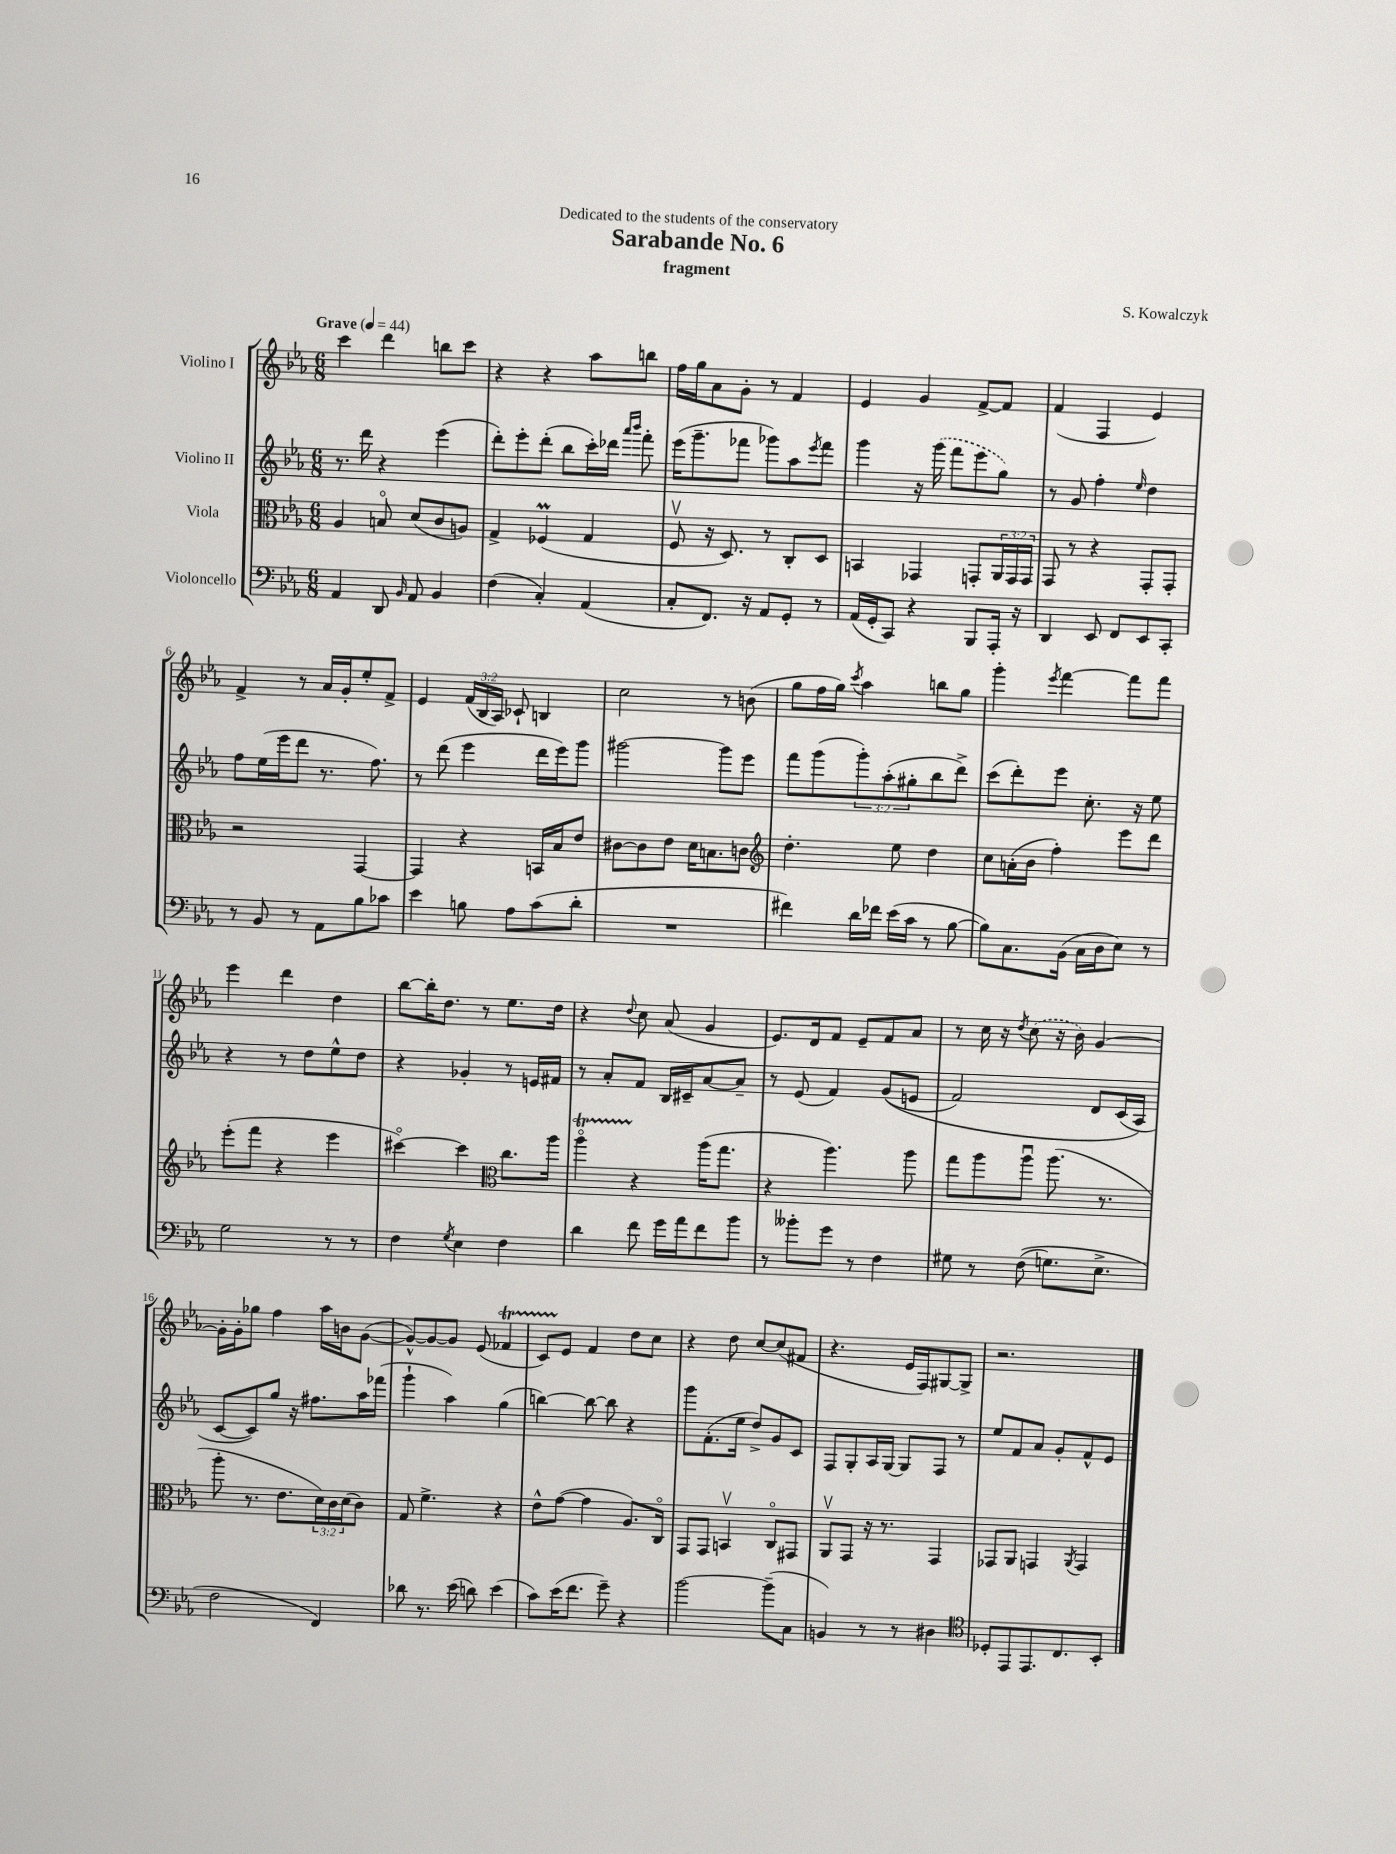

**kern	**kern	**kern	**kern
*staff4	*staff3	*staff2	*staff1
*clefF4	*clefC3	*clefG2	*clefG2
*k[b-e-a-]	*k[b-e-a-]	*k[b-e-a-]	*k[b-e-a-]
*M6/8	*M6/8	*M6/8	*M6/8
*MM44	*MM44	*MM44	*MM44
4AA-/	4A-/	8.r	4ccc\
.	.	16ddd\	.
8DD/	8Bo/	4r	4ddd\
16qqBB-/	.	.	.
8AA-/	(8d/L	.	.
4BB-/	8c/	(4eee-\	8bb\L
.	8A/J)	.	8ccc\J
=	=	=	=
(4F\	4G^/	8ddd'\L)	4r
.	.	8eee-'\	.
4C'/)	(4F-/	(8ddd'\J	4r
.	.	8bb-\L	.
(4AA-/	4G/	16ccc'\L)	8aa-\L
.	.	16ddd-\JJ	.
.	.	16qqaaa-/LL	.
.	.	16qqbbb-/JJ	.
.	.	8fff'\	8bb\J
=	=	=	=
8C'/L	8Fv/	(16eee-\LK	16ff\LL
.	.	8.ggg~\	16gg\J
8.FF/J)	16r	.	8a-\
.	8.D/)	.	.
.	.	8fff-\J	8g'\J
16r	.	.	.
8AA-/L	8r	8ggg-\L)	8r
8GG'/J	8C'/L	8aa-\	4f/
.	.	8qeee-/	.
8r	8D/J	8fff-\J	.
=	=	=	=
(16AA-/LL	4BB/	4ggg\	4e-/
16GG'/J	.	.	.
8CC/J)	.	.	.
4r	4GG-/	16r	4g/
.	.	(16ggg\	.
.	.	8fff\L	.
8BBB-/L	8GG'/L	8eee-\	[8f^/L
16AAA-'/Jk	24AA-/L	8gg\J)	8f/]J
.	24GG/	.	.
16r	.	.	.
.	24GG/JJ	.	.
=	=	=	=
4DD/	8GG/	8r	(4f/
.	8r	8g/	.
8EE-/	4r	4ff'\	4F/
8FF/L	.	.	.
.	.	16qqee-/	.
8EE-/	8GG'/L	4dd\	4e-/)
8CC'/J	8GG'/J	.	.
=	=	=	=
8r	2r	8ff\L	4f^/
8BB-/	.	(16ee-\L	.
.	.	16eee-\J	.
8r	.	8ddd\J	8r
8AA-\L	.	8.r	16a-/LL
.	.	.	16g'/J
8B-\	[4GG/	.	8ee-'/
.	.	8.ff\)	.
8c-\J	.	.	8f^/J
=	=	=	=
4e-\	4GG/]	8r	4e-/
.	.	(8ddd\	.
8B\	4r	4eee-\	(24f/LL
.	.	.	24B-/
.	.	.	24A-/JJ)
8A-\L	.	.	8c-`/
(8c\	16BB/LL	16ddd\LL	4B/
.	16B-/J	16eee-\J)	.
8d'\J	8e-/J	8ggg\J	.
=	=	=	=
2.r	[8c#\L	[2ggg#\	2cc\
.	8c#\]	.	.
.	8e-\J	.	.
.	16d\LK	.	.
.	8.B\	.	.
.	.	8ggg#\]L	8r
.	8c\J	8eee-\J	(8b\
=	=	=	=
*	*clefG2	*	*
4f#\)	4.dd'\	8fff\L	8gg\L
.	.	(8ggg\	16ff\L
.	.	.	16gg\JJ)
.	.	.	8qccc/
16d\LL	.	12ggg'\)	4aa-\
16f-\JJ	.	.	.
.	.	(12aa-'\	.
(16e-\LL	8ee-\	.	.
.	.	12gg#'\	.
16c\JJ	.	.	.
8r	4dd\	8bb-\	8bb\L
[8B-\	.	8ddd^\J)	8gg\J
=	=	=	=
8B-\]L)	8cc\L	(8ccc\L	4ggg'\
8.C\	(16a'\L	8ddd'\)	.
.	16b-\JJ	.	.
.	.	.	8qeee-/
.	4ff'\)	8eee-\J	[4fff\
(16BB-\Jk	.	.	.
16C\LL	.	8.cc'\	.
16D\J	.	.	.
8E-\J)	8eee-\L	.	8fff\]L
.	.	16r	.
8r	8ddd\J	8ee-\	8fff\J
=	=	=	=
2G\	(8eee-'\L	4r	4eee-\
.	8fff\J	.	.
.	4r	8r	4ddd\
.	.	8dd\L	.
8r	4eee-\	8ee-^^\	4dd\
8r	.	8dd\J	.
=	=	=	=
4F\	[4ccc#o\)	4r	[8bb-\L
.	.	.	16bb-'\]K
.	.	.	8.dd\J
8qG/	.	.	.
4E-\	4ccc#\]	4g-'/	.
.	.	.	8r
*	*clefC3	*	*
4F\	8.cc\L	8r	8.ee-\L
.	.	16e/LL	.
.	16aa-\Jk	16f#/JJ	16dd\Jk
=	=	=	=
4d\	4aa-o\	8r	4r
.	.	8a-'/L	.
.	.	.	8qqdd/
8f\	4r	8f/J	8cc\
16g\LL	.	16B-/LL	(8a-/
16a-\J	.	16c#~/J	.
8f\	(16aa-\LK	[8a-/	4g/
.	8.gg\J	.	.
8b-\J	.	8a-~/]J	.
=	=	=	=
8r	4r	8r	8.e-/L)
8b--'\L	.	(8e-/	.
.	.	.	16d/k
8g\J	4.aa-\)	4f/)	8f/J
8r	.	.	8e-~/L
4F\	.	&((8g/L	8f/
.	8aa-\	8e/J	8a-/J
=	=	=	=
8G#\	8gg\L	2f/)	8r
8r	8aa-\	.	16cc\
.	.	.	16r
.	.	.	8qdd/
&((8F\	8aa-u\J	.	(8cc\
8.G\L)	(8.aa-\	.	16r
.	.	.	16b-\)
.	.	8d/L	[4g/
8.E-^\J	8.r	.	.
.	.	(16c/L	.
.	.	16A-/JJ&)	.
=	=	=	=
2F\	8aa-'\	[8c/L	16g'\]LL
.	.	.	16g'\J
.	8.r	8c/])	8gg-\J
.	.	8gg/J	4ff\
.	8.e-\L	.	.
.	.	16r	.
.	.	8.ff#\L	.
4FF/&)	24d\L)	.	16aa-\LL
.	24c\	.	.
.	.	.	16b\J
.	(24d\J	.	.
.	8c\J)	16aa-\L	([8g\J
.	.	(16fff-\JJ	.
=	=	=	=
8d-\	8G/	4ggg`\	8g^^/_L)
8.r	4.f^\	.	8g/_
.	.	4aa-\)	8g/]J
(16e-\	.	.	.
8d\)	.	.	(8e-/
(4e-\	4r	(4gg\	4f-/
=	=	=	=
8c\L)	8e-^^\L	[4bb\)	8c/L)
(16e-\K	([8g\J	.	8e-/J
8.f\J	.	.	.
.	4g\]	8bb\_	4f/
8g~\)	.	8bb\]	.
4r	8.A-/L)	4r	8dd\L
.	.	.	8cc\J
.	16Co/Jk	.	.
=	=	=	=
[2b-\	8GG/L	8ggg\L	4r
.	8GG/J	(8.f'\	.
.	4BBv/	.	8dd\
.	.	16ee-\Jk	.
.	.	8dd^/L)	[8cc/L
(8b-~\]L	8Co/L	8g/	(8cc/]
8C\J	8GG#/J	8c/J	8f#/J
=	=	=	=
4BB/)	8AA-v/L	8F/L	4.r
.	8GG/J	8G'/	.
8r	16r	16A-/L	.
.	8.r	[16G/JJ	.
8r	.	8G/]L	16e-/LL
.	.	.	16F/J)
4D#\	4GG/	8F/J	[8G#/
.	.	8r	8G#^/]J
=	=	=	=
*clefC4	*	*	*
8D-'/L	8GG-/L	8ee-/L	2.r
8EE-/	8AA-/J	8f/	.
8.EE-/	4GG/	8a-/J	.
.	.	8g'/L	.
8.C/	.	.	.
.	8qAA-/	.	.
.	4GG/	8f^^/	.
8BB-'/J	.	8e-/J	.
==	==	==	==
*-	*-	*-	*-
